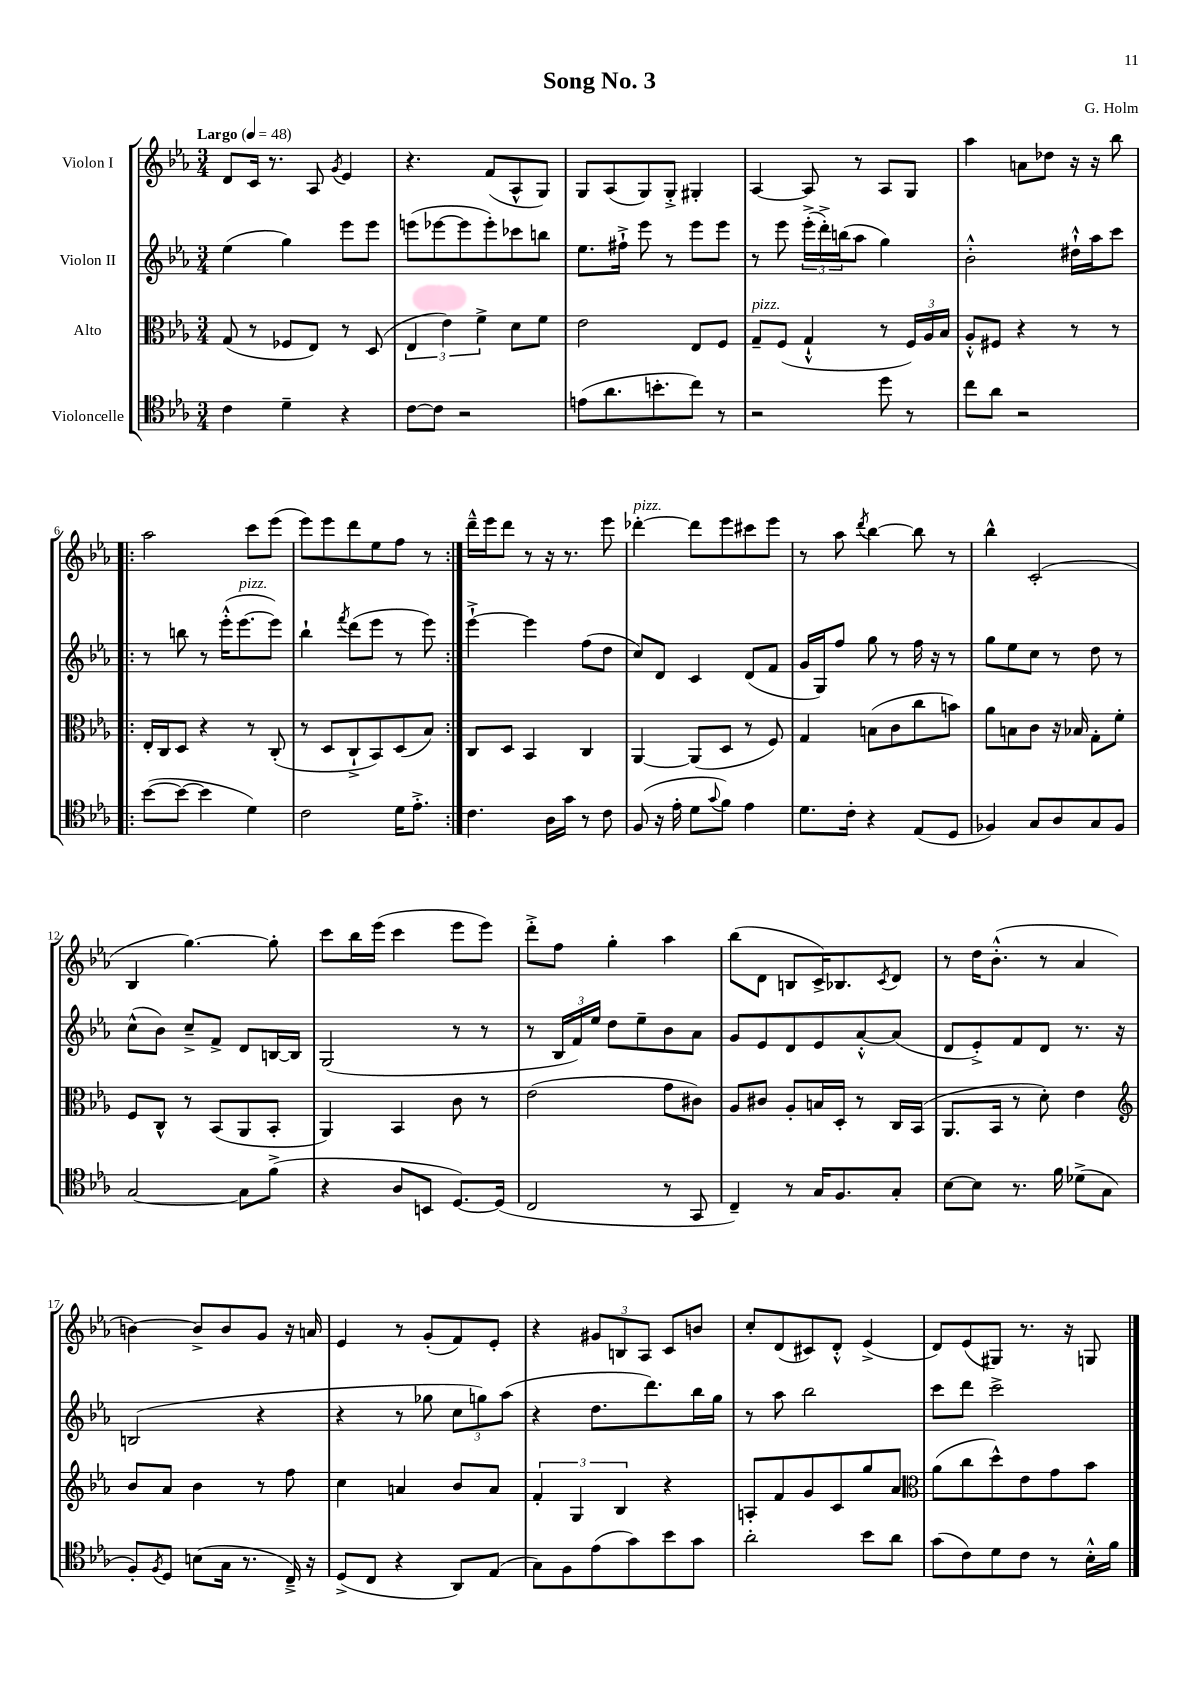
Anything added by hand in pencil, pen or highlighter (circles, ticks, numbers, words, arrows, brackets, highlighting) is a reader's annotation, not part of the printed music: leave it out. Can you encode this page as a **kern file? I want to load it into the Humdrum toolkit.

**kern	**kern	**kern	**kern
*part4	*part3	*part2	*part1
*staff4	*staff3	*staff2	*staff1
*I"Violoncelle	*I"Alto	*I"Violon II	*I"Violon I
*clefC4	*clefC3	*clefG2	*clefG2
*k[b-e-a-]	*k[b-e-a-]	*k[b-e-a-]	*k[b-e-a-]
*M3/4	*M3/4	*M3/4	*M3/4
*MM48	*MM48	*MM48	*MM48
=1	=1	=1	=1
!	!	!	!LO:TX:a:B:t=Largo
4c\	(8G/	(4ee-\	8d/L
.	8r	.	16c/Jk
.	.	.	8.r
4d~\	8F-X/L	4gg\)	.
.	8E-/J)	.	8A-/
.	.	.	8qg/
4r	8r	8eee-\L	4e-/
.	(8D/	8eee-\J	.
=2	=2	=2	=2
[8c\L	6E-/	(8eeen\L	4.r
8c\J]	.	[8eee-X\	.
.	6e-\)	.	.
2r	.	8eee-\]	.
.	6f^\	.	.
.	.	8eee-'\)	(8f/L
.	8d\L	8ccc-X\	8A-^^/
.	8f\J	8bbn\J	8G/J)
=3	=3	=3	=3
(8en\L	2e-\	8.ee-\L	8G/L
8.a-\	.	.	(8A-/
.	.	16ff#X`^\Jk	.
.	.	8eee-\	8G/)
8.bn'\	.	.	.
.	.	8r	8G'^/J
8cc\J)	8E-/L	8eee-\L	4G#X'/
8r	8F/J	8eee-\J	.
=4	=4	=4	=4
!	!LO:TX:a:i:t=pizz.	!	!
2r	8G~/L	8r	[4A-/
.	(8F/J	8eee-\	.
.	4G`^^/	(24eee-'^\LL	8A-/]
.	.	24ddd'^\)	.
.	.	(24bbn\J	.
.	.	8aa-\J	8r
8dd\	8r	4gg\)	8A-/L
8r	24F/LL)	.	8G/J
.	24A-/	.	.
.	24B-/JJ	.	.
=5	=5	=5	=5
8cc\L	8A-'^^/L	2b-'^^\	4aa-\
8a-\J	8F#X/J	.	.
2r	4r	.	8an\L
.	.	.	8dd-X\J
.	8r	16dd#X`^^\LL	16r
.	.	16aa-\J	16r
.	8r	8ccc\J	8bb-\
!!LO:LB:g=z
=6!|:	=6!|:	=6!|:	=6!|:
([8b-\L	16E-'/LL	8r	2aa-\
.	16C/J	.	.
8b-\J_	8D/J	8bbn\	.
4b-\]	4r	8r	.
.	.	(16eee-'^^\KL	.
!	!	!LO:TX:a:i:t=pizz.	!
.	.	[8.eee-\	.
4d\)	8r	.	8ccc\L
.	(8C'/	8eee-\J])	(8eee-\J
=7	=7	=7	=7
2c\	8r	4bb-`\	8eee-\L)
.	8D/L	.	8eee-\
.	.	8qfff/	.
.	8C`^/	(8ddd\L	8ddd\
.	8BB-/)	8eee-\J	8ee-\
16d\KL	(8D/	8r	8ff\J
8.e-'^\J	.	.	.
.	8B-/J)	8eee-\)	8r
=8:|!	=8:|!	=8:|!	=8:|!
4.c\	8C/L	[4eee-`^\	16ddd~^^\LL
.	.	.	16eee-\J
.	8D/J	.	8ddd\J
.	4BB-/	4eee-\]	8r
16A-\LL	.	.	16r
16g\JJ	.	.	8.r
8r	4C/	(8ff\L	.
8c\	.	8dd\J	8eee-\
=9	=9	=9	=9
!	!	!	!LO:TX:a:i:t=pizz.
(8F/	[4AA-/	8cc/L)	[4ddd-X'\
16r	.	8d/J	.
16e-'\	.	.	.
8d\L	(8AA-/L]	4c/	8ddd-\L]
8qqg/	.	.	.
8f\J)	8D/J	.	8eee-\
4e-\	8r	(8d/L	8ccc#X\
.	8F/)	8f/J	8eee-\J
=10	=10	=10	=10
8.d\L	4G/	16g/LL	8r
.	.	16G/J)	.
.	.	8ff/J	8aa-\
16c'\Jk	.	.	.
.	.	.	8qddd/
4r	(8Bn\L	8gg\	[4bb-\
.	8c\	8r	.
(8E-/L	8cc\	16ff\	8bb-\]
.	.	16r	.
8D/J	8bn\J)	8r	8r
=11	=11	=11	=11
4F-X/)	8a-\L	8gg\L	4bb-^^\
.	8Bn\	8ee-\	.
8G/L	8c\J	8cc\J	(2c'/
8A-/	16r	8r	.
.	16B-X/	.	.
8G/	8G'\L	8dd\	.
8F-/J	8f'\J	8r	.
!!LO:LB:g=z
=12	=12	=12	=12
[2G/	8F/L	(8cc^^\L	4B-/
.	8C^^/J	8b-\J)	.
.	8r	8cc~^/L	[4.gg\)
.	(8BB-/L	8f^/J	.
8G\L]	8AA-/	8d/L	.
(8f^\J	8BB-'/J	[16Bn/L	8gg'\]
.	.	16B/JJ]	.
=13	=13	=13	=13
4r	4AA-/)	(2G/	8ccc\L
.	.	.	16bb-\L
.	.	.	(16eee-\JJ
8A-/L	4BB-/	.	4ccc\
8BBn/J	.	.	.
[8.D/L)	8c\	8r	8eee-\L
.	8r	8r	8eee-\J)
(16D/Jk]	.	.	.
=14	=14	=14	=14
2C/	(2e-\	8r	8ddd'^\L
.	.	24B-/LL	8ff\J
.	.	24f/)	.
.	.	24ee-/JJ	.
.	.	8dd\L	4gg'\
.	.	8ee-~\	.
8r	8g\L	8b-\	4aa-\
8GG/	8c#X\J)	8a-\J	.
=15	=15	=15	=15
4C~/)	8A-/L	8g/L	(8bb-\L
.	8c#X/J	8e-/	8d\J
8r	8A-'/L	8d/	8Bn/L
16G/KL	16Bn/L	8e-/	16c^/K)
8.F/	16D'/JJ	.	8.B-X/
.	8r	[8a-'^^/	.
.	.	.	8qc/
8G'/J	16C/LL	(8a-/J]	8d/J
.	(16BB-/JJ	.	.
=16	=16	=16	=16
[8B-\L	8.AA-/L	8d/L	8r
8B-\J]	.	8e-'^/)	16dd\KL
.	16BB-/Jk	.	(8.b-'^^\J
8.r	8r	8f/	.
.	8d'\)	8d/J	8r
16f\	.	.	.
(8d-X^\L	4e-\	8.r	4a-/
8G\J	.	.	.
.	.	16r	.
!!LO:LB:g=z
=17	=17	=17	=17
*	*clefG2	*	*
8F'/L)	8b-/L	(2Bn/	[4bn\)
8qF/	.	.	.
8D/J	8a-/J	.	.
(8Bn\L	4b-\	.	8b^/L]
16G\Jk	.	.	8b/
8.r	.	.	.
.	8r	4r	8g/J
16C~^/)	8ff\	.	16r
16r	.	.	16an/
=18	=18	=18	=18
(8D^/L	4cc\	4r	4e-/
8C/J	.	.	.
4r	4an/	8r	8r
.	.	8gg-X\	(8g'/L
8AA-/L)	8b-/L	12cc\L	8f/)
.	.	12ggn\)	.
(8E-/J	8a/J	.	8e-'/J
.	.	(12aa-\J	.
=19	=19	=19	=19
8G\L)	6f'/	4r	4r
8F\	.	.	.
.	6G/	.	.
(8e-\	.	8.dd\L	12g#X/L
.	6B-/	.	12Bn/
8g\)	.	.	.
.	.	.	12A-/J
.	.	8.ddd\)	.
8b-\	4r	.	8c/L
8g\J	.	16bb-\L	8bn/J
.	.	16gg\JJ	.
=20	=20	=20	=20
2a-'\	8An'/L	8r	8cc'/L
.	8f/	8aa-\	(8d/
.	8g/	2bb-\	8c#X/)
.	8c/	.	8d'^^/J
8b-\L	8gg/	.	(4e-^/
8a-\J	8a-/J	.	.
=21	=21	=21	=21
*	*clefC3	*	*
(8g\L	(8a-\L	8ccc\L	8d/L)
8c\)	8cc\	8ddd\J	(8e-/
8d\	8dd^^\)	2ccc^\	8G#X/J)
8c\J	8e-\	.	8.r
8r	8g\	.	.
.	.	.	16r
16B-'^^\LL	8b-\J	.	8Gn/
16f\JJ	.	.	.
==	==	==	==
*-	*-	*-	*-
